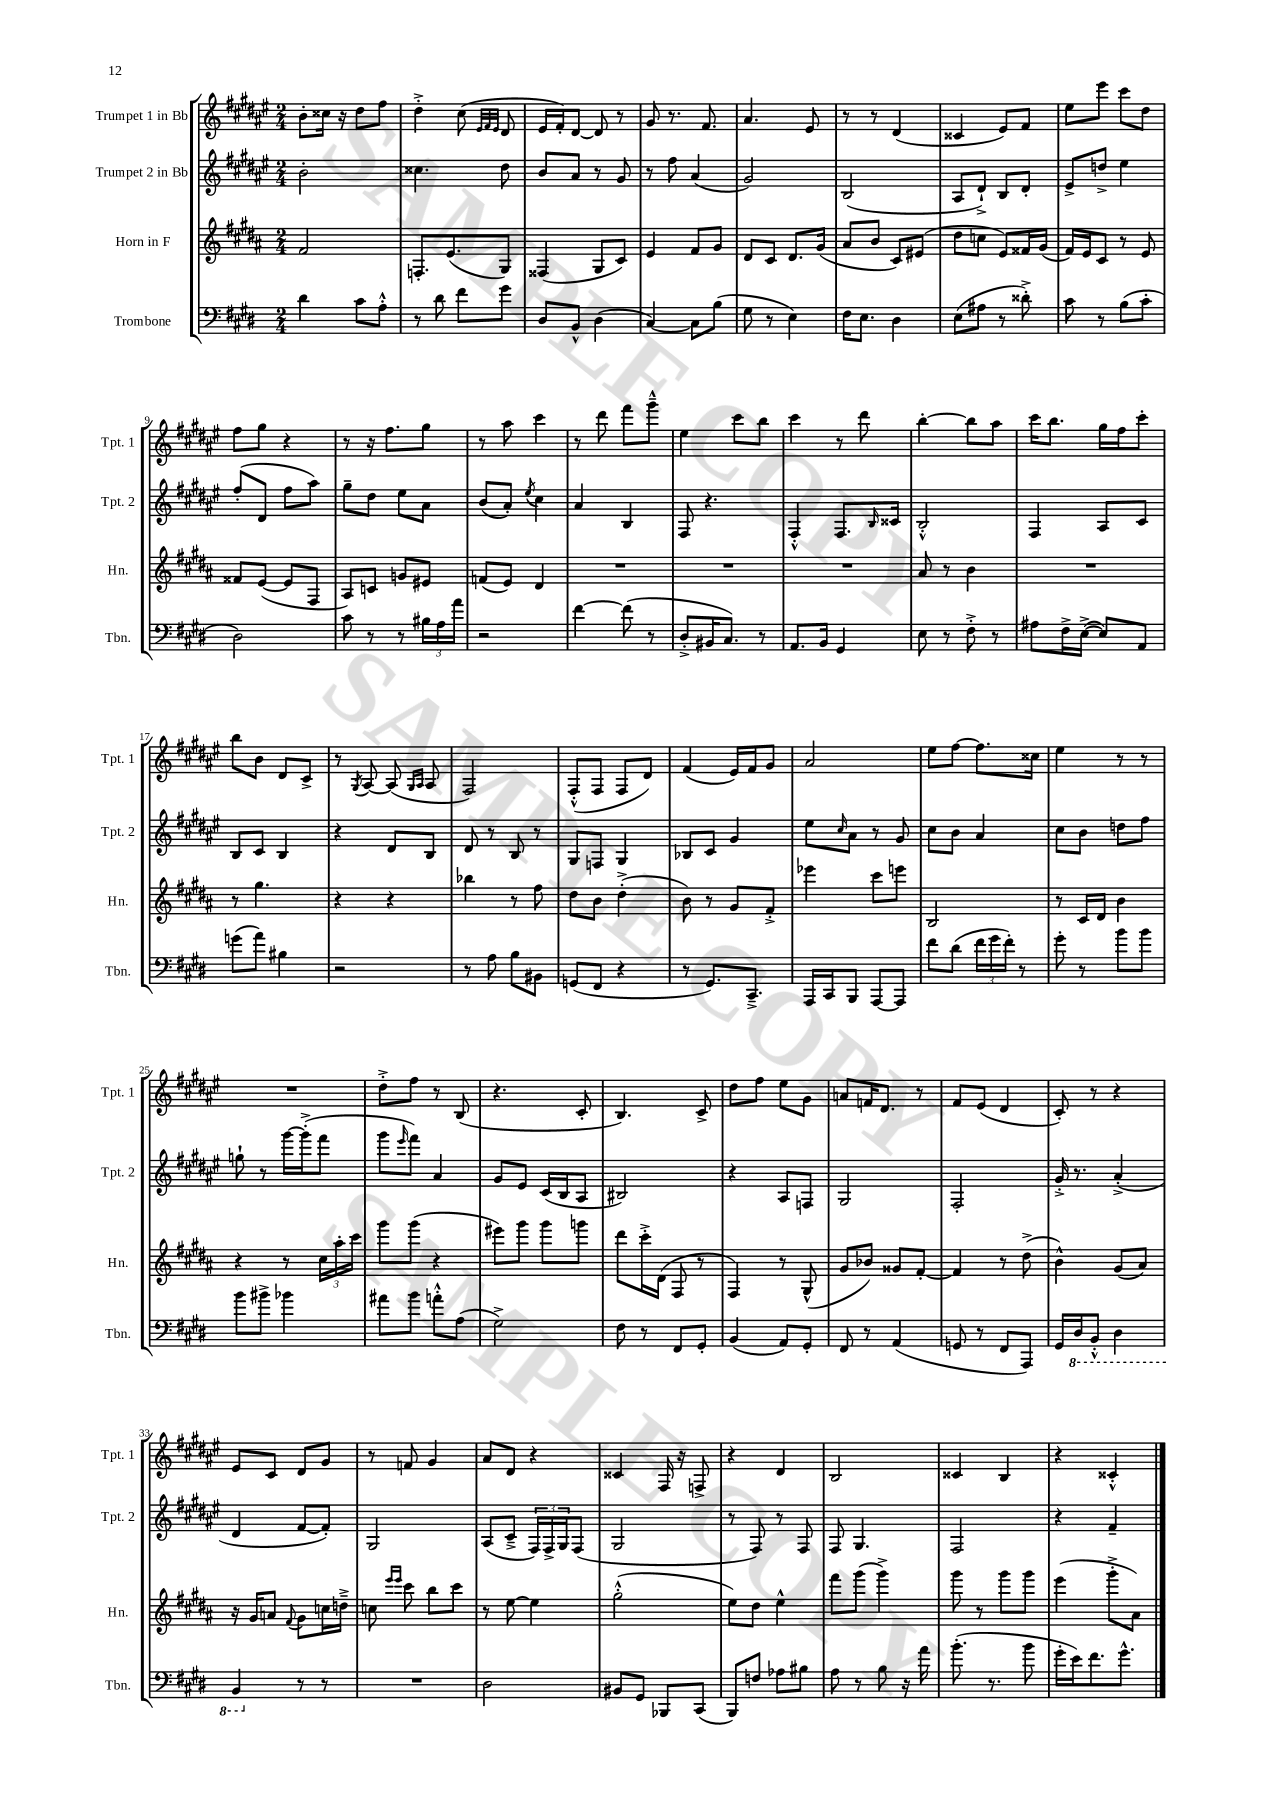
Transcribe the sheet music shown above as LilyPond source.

<<
\new StaffGroup <<
\new Staff = "s0" \with { instrumentName = "Trumpet 1 in Bb" shortInstrumentName = "Tpt. 1" } {
    \clef treble \key fis \major \numericTimeSignature \time 2/4
    b'8-. cisis''16 r16 dis''8 fis''8 |
    dis''4-.-> cis''8( \grace { eis'32 fis'32 eis'32 } dis'8 |
    eis'16 fis'16-.) dis'8~ dis'8 r8 |
    gis'8 r8. fis'8. |
    ais'4. eis'8 |
    r8 r8 dis'4( |
    cisis'4 eis'8) fis'8 |
    eis''8 eis'''8 cis'''8 dis''8 |
    fis''8 gis''8 r4 |
    r8 r16 fis''8. gis''8 |
    r8 ais''8 cis'''4 |
    r8 dis'''8 fis'''8 gis'''8---^ |
    eis''4 cis'''8 b''8 |
    cis'''4 r8 dis'''8 |
    b''4~-. b''8 ais''8 |
    cis'''16 b''8. gis''16 fis''16 cis'''8-. |
    b''8 b'8 dis'8 cis'8-> |
    r8 \acciaccatura { gis8 } ais8~ ais8( \grace { gis16 ais16 } ais8 |
    fis2) |
    fis8-.-^( fis8 fis8 dis'8) |
    fis'4( eis'16) fis'16 gis'8 |
    ais'2 |
    eis''8 fis''8~ fis''8. cisis''16 |
    eis''4 r8 r8 |
    R2 |
    dis''8-.-> fis''8 r8 b8( |
    r4. cis'8-. |
    b4.) cis'8-> |
    dis''8 fis''8 eis''8 gis'8 |
    a'8 f'16 dis'8. r8 |
    fis'8 eis'8( dis'4 |
    cis'8-.) r8 r4 |
    eis'8 cis'8 dis'8 gis'8 |
    r8 f'8 gis'4 |
    ais'8 dis'8 r4 |
    cisis'4 fis16 r16 f8-> |
    r4 dis'4 |
    b2 |
    cisis'4 b4 |
    r4 cisis'4-.-^ \bar "|." |
}
\new Staff = "s1" \with { instrumentName = "Trumpet 2 in Bb" shortInstrumentName = "Tpt. 2" } {
    \clef treble \key fis \major \numericTimeSignature \time 2/4
    b'2-. |
    cisis''4. dis''8 |
    b'8 ais'8 r8 gis'8 |
    r8 fis''8 ais'4( |
    gis'2) |
    b2( |
    ais8 dis'8-!->) b8 dis'8-. |
    eis'8-> d''8-> eis''4 |
    fis''8-.( dis'8 fis''8 ais''8) |
    gis''8-- dis''8 eis''8 ais'8 |
    b'8( ais'8-.) \acciaccatura { eis''8 } cis''4 |
    ais'4 b4 |
    fis8 r4. |
    fis4-.-^ fis8. \grace { b16 } cisis'16 |
    b2-.-^ |
    fis4 ais8 cis'8 |
    b8 cis'8 b4 |
    r4 dis'8 b8 |
    dis'8 r8 b8 r8 |
    gis8 f8 gis4 |
    bes8 cis'8 gis'4 |
    eis''8 \grace { cis''16 } ais'8 r8 gis'8 |
    cis''8 b'8 ais'4 |
    cis''8 b'8 d''8 fis''8 |
    g''8-! r8 gis'''16~ gis'''16-.->( fis'''8 |
    gis'''8 \grace { eis'''16 } fis'''8) ais'4 |
    gis'8 eis'8 cis'16( b16 ais8 |
    bis2) |
    r4 ais8 f8 |
    gis2 |
    fis2-. |
    gis'16-.-> r8. ais'4-.->( |
    dis'4 fis'8~ fis'8-.) |
    gis2 |
    ais8( cis'8---> \tuplet 3/2 { fis16) fis16-> gis16 } fis8( |
    gis2 |
    r8 fis8) r8 fis8 |
    fis8 gis4. |
    fis2 |
    r4 fis'4-- \bar "|." |
}
\new Staff = "s2" \with { instrumentName = "Horn in F" shortInstrumentName = "Hn." } {
    \clef treble \key b \major \numericTimeSignature \time 2/4
    fis'2 |
    f8.-. e'8.( gis8) |
    fisis4( gis8 cis'8) |
    e'4 fis'8 gis'8 |
    dis'8 cis'8 dis'8. gis'16( |
    ais'8 b'8 cis'8) eis'8( |
    dis''8 c''8 e'8) fisis'16 gis'16( |
    fis'16) e'16 cis'8 r8 e'8 |
    fisis'8 e'8~( e'8 fis8 |
    ais8) c'8 g'8 eis'8 |
    f'8( e'8) dis'4 |
    R2 |
    R2 |
    R2 |
    ais'8 r8 b'4 |
    R2 |
    r8 gis''4. |
    r4 r4 |
    bes''4 r8 fis''8 |
    dis''8 b'8 dis''4-.->( |
    b'8) r8 gis'8 fis'8-.-> |
    ees'''4 cis'''8 e'''8 |
    b2 |
    r8 cis'16 dis'16 b'4 |
    r4 r8 \tuplet 3/2 { cis''16 ais''16-. cis'''16 } |
    gis'''8 gis'''8( r4 |
    eis'''8) gis'''8 gis'''8 g'''8 |
    dis'''8 cis'''16-.-> dis'16( fis8 r8 |
    fis4) r8 gis8-^( |
    gis'8 bes'8) gisis'8 fis'8~-. |
    fis'4 r8 dis''8->( |
    b'4-^) gis'8( ais'8) |
    r16 gis'16 a'8 \appoggiatura { fis'8 } gis'8 c''16 d''16---> |
    c''8 \grace { e'''16 e'''16 } cis'''8 b''8 cis'''8 |
    r8 e''8~ e''4 |
    gis''2-.-^( |
    e''8) dis''8 e''4-^ |
    fis'''8 gis'''8( gis'''4->) |
    gis'''8 r8 gis'''8 gis'''8 |
    e'''4( gis'''8-.-> ais'8) \bar "|." |
}
\new Staff = "s3" \with { instrumentName = "Trombone" shortInstrumentName = "Tbn." } {
    \clef bass \key e \major \numericTimeSignature \time 2/4
    dis'4 cis'8 a8-.-^ |
    r8 dis'8 fis'8 gis'8 |
    dis8 b,8-^ dis4( |
    cis4~) cis8 b8( |
    gis8 r8 e4) |
    fis16 e8. dis4 |
    e8( ais8 r8 disis'8-.->) |
    cis'8 r8 b8( cis'8-. |
    dis2) |
    cis'8 r8 r8 \tuplet 3/2 { bis16 a16 a'16 } |
    r2 |
    fis'4~ fis'8( r8 |
    dis8-.-> bis,16 cis8.) r8 |
    a,8. b,16 gis,4 |
    e8 r8 fis8-.-> r8 |
    ais8 fis16-> e16~->( e8) a,8 |
    g'8( a'8) bis4 |
    r2 |
    r8 a8 b8 bis,8 |
    g,8( fis,8 r4 |
    r8 gis,8.) cis,8.---> |
    a,,16 cis,16 b,,8 a,,8~ a,,8 |
    fis'8 dis'8( \tuplet 3/2 { fis'16 gis'16 fis'16-.) } r8 |
    gis'8-. r8 b'8 b'8 |
    b'8 bis'8-> bes'4 |
    ais'8 b'8 a'8-.-^ a8( |
    gis2->) |
    fis8 r8 fis,8 gis,8-. |
    b,4( a,8) gis,8-. |
    fis,8 r8 a,4( |
    g,8 r8 fis,8 a,,8) |
    gis,16 \ottava #-1 dis,16 b,,8-.-^ dis,4 |
    b,,4 \ottava #0 r8 r8 |
    R2 |
    dis2 |
    bis,8 gis,8 bes,,8 cis,8( |
    b,,8) f8 aes8 bis8 |
    a8 r8 b8 r16 a'16 |
    b'8.-.( r8. b'8 |
    gis'16-. e'16) fis'8. gis'8.-^ \bar "|." |
}
>>
>>
